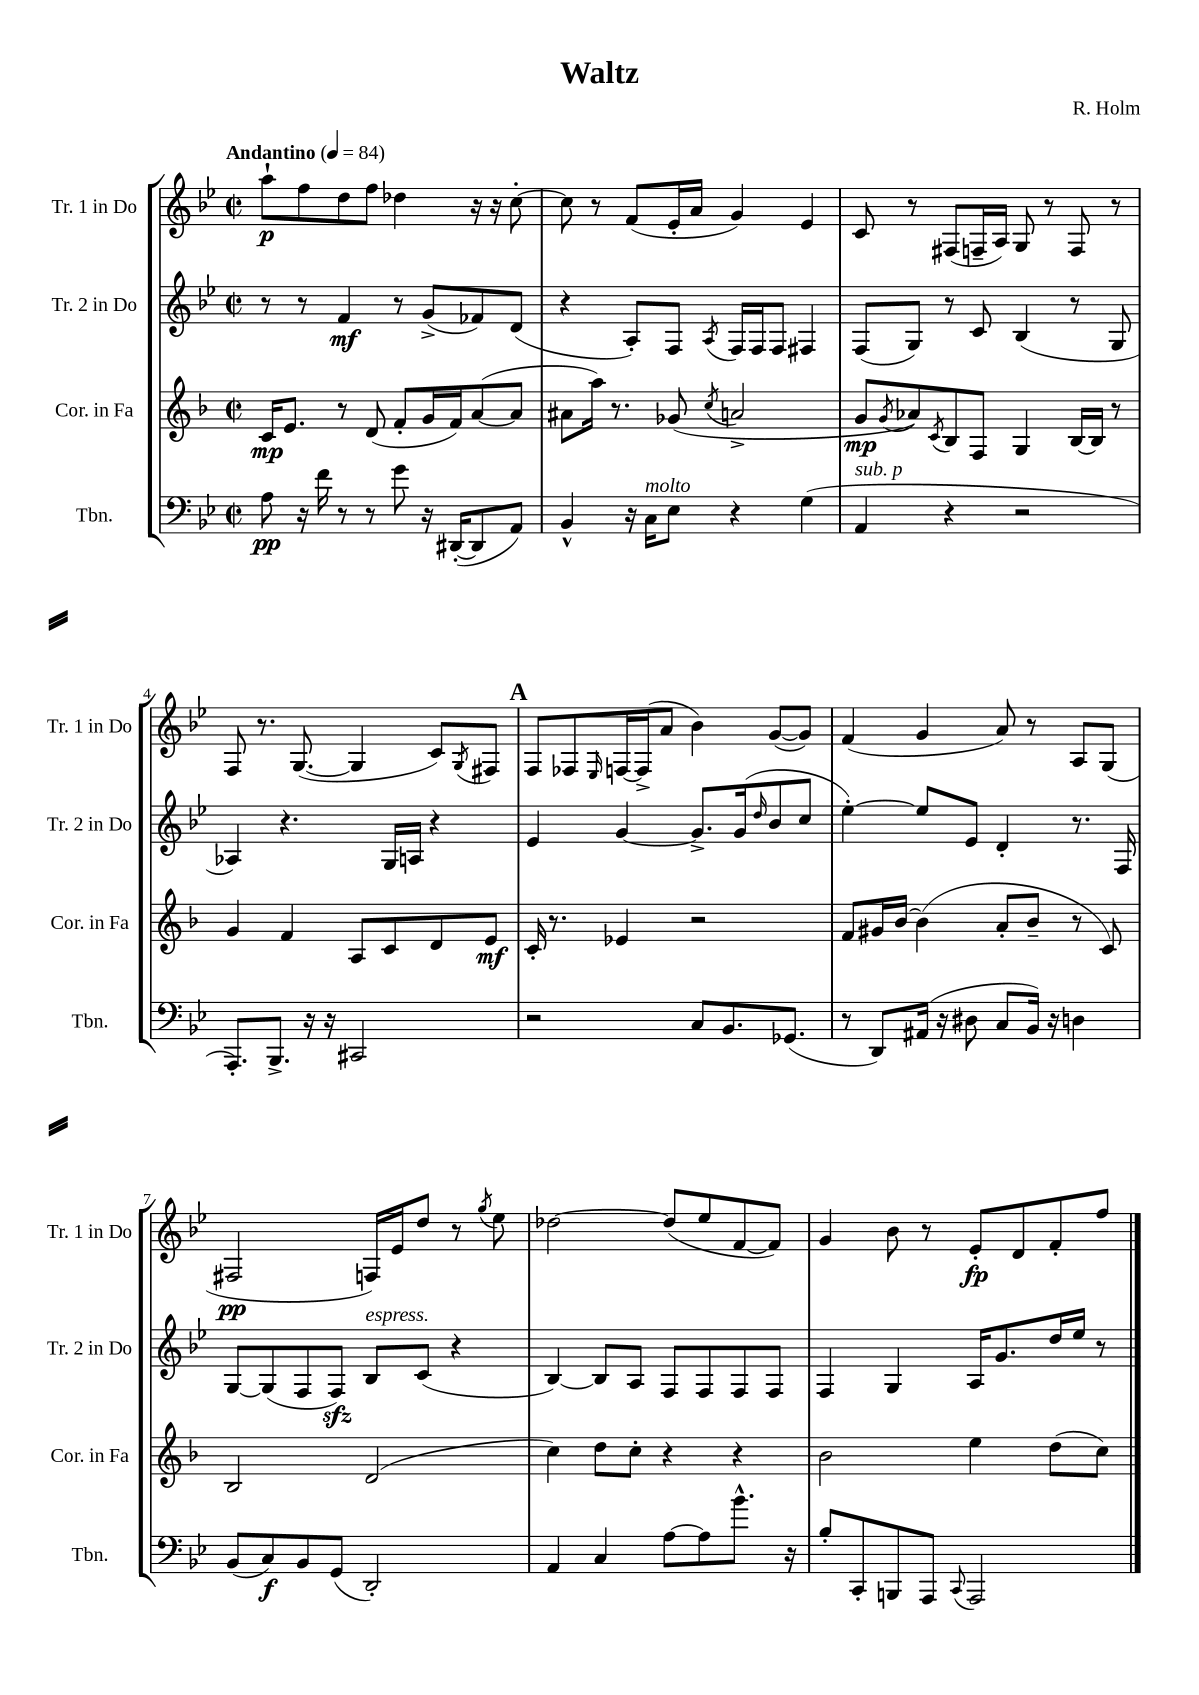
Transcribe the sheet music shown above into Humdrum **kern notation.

**kern	**dynam	**kern	**dynam	**kern	**dynam	**kern	**dynam
*part4	*part4	*part3	*part3	*part2	*part2	*part1	*part1
*staff4	*staff4	*staff3	*staff3	*staff2	*staff2	*staff1	*staff1
*I"Tbn.	*	*I"Cor. in Fa	*	*I"Tr. 2 in Do	*	*I"Tr. 1 in Do	*
*I'Tbn.	*	*I'Cor. in Fa	*	*I'Tr. 2 in Do	*	*I'Tr. 1 in Do	*
*clefF4	*	*clefG2	*	*clefG2	*	*clefG2	*
*k[b-e-]	*	*k[b-]	*	*k[b-e-]	*	*k[b-e-]	*
*M2/2	*	*M2/2	*	*M2/2	*	*M2/2	*
*met(c|)	*	*met(c|)	*	*met(c|)	*	*met(c|)	*
*MM84	*	*MM84	*	*MM84	*	*MM84	*
=1	=1	=1	=1	=1	=1	=1	=1
!	!	!	!	!	!	!LO:TX:a:B:t=Andantino	!
8A\	pp	16c/KL	mp	8r	.	8aa`\L	p
.	.	8.e/J	.	.	.	.	.
16r	.	.	.	8r	.	8ff\	.
16f\	.	.	.	.	.	.	.
8r	.	8r	.	4f/	mf	8dd\	.
8r	.	(8d/	.	.	.	8ff\J	.
8g\	.	8f'/L	.	8r	.	4dd-X\	.
16r	.	16g/L	.	(8g^/L	.	.	.
([16DD#X'/KL	.	16f/J)	.	.	.	.	.
8DD#/]	.	([8a/	.	8f-X/)	.	16r	.
.	.	.	.	.	.	16r	.
8AA/J)	.	8a/J]	.	(8d/J	.	[8cc'\	.
=2	=2	=2	=2	=2	=2	=2	=2
4BB-^^/	.	8a#X\L	.	4r	.	8cc\]	.
.	.	16aa\Jk)	.	.	.	8r	.
.	.	8.r	.	.	.	.	.
16r	.	.	.	8A'/L)	.	(8f/L	.
!LO:TX:a:i:t=molto	!	!	!	!	!	!	!
16C\KL	.	.	.	.	.	.	.
8E-\J	.	(8g-X/	.	8F/J	.	16e-'/L	.
.	.	.	.	.	.	16a/JJ	.
.	.	8qcc/	.	8qA/	.	.	.
4r	.	2an^/	.	16F/LL	.	4g/)	.
.	.	.	.	16F/J	.	.	.
.	.	.	.	8F/J	.	.	.
(4G\	.	.	.	4F#X/	.	4e-/	.
=3	=3	=3	=3	=3	=3	=3	=3
!LO:TX:a:i:t=sub. p	!	!	!	!	!	!	!
4AA/	.	8g/L	mp	(8F/L	.	8c/	.
.	.	8qg/	.	.	.	.	.
.	.	8a-X/)	.	8G/J)	.	8r	.
.	.	8qc/	.	.	.	.	.
4r	.	8B-/	.	8r	.	(8F#X/L	.
.	.	8F/J	.	8c/	.	16Fn~/L	.
.	.	.	.	.	.	16A/JJ)	.
2r	.	4G/	.	(4B-/	.	8G/	.
.	.	.	.	.	.	8r	.
.	.	[16B-/LL	.	8r	.	8F/	.
.	.	16B-/JJ]	.	.	.	.	.
.	.	8r	.	8G/	.	8r	.
!!LO:LB:g=z
=4	=4	=4	=4	=4	=4	=4	=4
8.AAA'/L)	.	4g/	.	4A-X/)	.	8F/	.
.	.	.	.	.	.	8.r	.
8.BBB-^/J	.	.	.	.	.	.	.
.	.	4f/	.	4.r	.	.	.
.	.	.	.	.	.	([8.G/	.
16r	.	.	.	.	.	.	.
16r	.	.	.	.	.	.	.
2CC#X/	.	8A/L	.	.	.	4G/]	.
.	.	8c/	.	16G/LL	.	.	.
.	.	.	.	16An/JJ	.	.	.
.	.	8d/	.	4r	.	8c/L)	.
.	.	.	.	.	.	8qG/	.
.	.	8e/J	mf	.	.	8F#X/J	.
!!LO:REH:place=s1:t=A
=5	=5	=5	=5	=5	=5	=5	=5
2r	.	16c'/	.	4e-/	.	8F/L	.
.	.	8.r	.	.	.	.	.
.	.	.	.	.	.	8F-X/	.
.	.	.	.	.	.	16qqE-/	.
.	.	4e-X/	.	[4g/	.	[16Fn/L	.
.	.	.	.	.	.	(16F^/J]	.
.	.	.	.	.	.	8a/J	.
8C/L	.	2r	.	8.g^/L]	.	4b-\)	.
8.BB-/	.	.	.	.	.	.	.
.	.	.	.	(16g/k	.	.	.
.	.	.	.	16qqdd/	.	.	.
.	.	.	.	8b-/	.	([8g/L	.
(8.GG-X/J	.	.	.	.	.	.	.
.	.	.	.	8cc/J	.	8g/J])	.
=6	=6	=6	=6	=6	=6	=6	=6
8r	.	8f/L	.	[4ee-'\)	.	(4f/	.
8DD/L)	.	16g#X/L	.	.	.	.	.
.	.	[16b-/JJ	.	.	.	.	.
(16AA#X/Jk	.	(4b-\]	.	8ee-/L]	.	4g/	.
16r	.	.	.	.	.	.	.
8D#X\	.	.	.	8e-/J	.	.	.
8C/L	.	8a'/L	.	4d'/	.	8a/)	.
16BB-/Jk)	.	8b-~/J	.	.	.	8r	.
16r	.	.	.	.	.	.	.
4Dn\	.	8r	.	8.r	.	8A/L	.
.	.	8c/)	.	.	.	(8G/J	.
.	.	.	.	16F/	.	.	.
!!LO:LB:g=z
=7	=7	=7	=7	=7	=7	=7	=7
(8BB-/L	.	2B-/	.	[8G/L	.	2F#X/	pp
8C/)	f	.	.	(8G/]	.	.	.
8BB-/	.	.	.	8F/	.	.	.
(8GG/J	.	.	.	8Fzz/J)	.	.	.
!	!	!	!	!LO:TX:a:i:t=espress.	!	!	!
2DD'/)	.	(2d/	.	8B-/L	.	16Fn/LL)	.
.	.	.	.	.	.	16e-/J	.
.	.	.	.	(8c/J	.	8dd/J	.
.	.	.	.	4r	.	8r	.
.	.	.	.	.	.	8qgg/	.
.	.	.	.	.	.	8ee-\	.
=8	=8	=8	=8	=8	=8	=8	=8
4AA/	.	4cc\)	.	[4B-/)	.	[2dd-X\	.
4C/	.	8dd\L	.	8B-/L]	.	.	.
.	.	8cc'\J	.	8A/J	.	.	.
[8A\L	.	4r	.	8F/L	.	(8dd-/L]	.
8A\]	.	.	.	8F/	.	8ee-/	.
8.b-^^\J	.	4r	.	8F/	.	[8f/	.
.	.	.	.	8F/J	.	8f/J])	.
16r	.	.	.	.	.	.	.
=9	=9	=9	=9	=9	=9	=9	=9
8B-'/L	.	2b-\	.	4F/	.	4g/	.
8CC'/	.	.	.	.	.	.	.
8BBBn/	.	.	.	4G/	.	8b-\	.
8AAA/J	.	.	.	.	.	8r	.
8qqCC/	.	.	.	.	.	.	.
2AAA/	.	4ee\	.	16A/KL	.	8e-'/L	fp
.	.	.	.	8.g/	.	.	.
.	.	.	.	.	.	8d/	.
.	.	(8dd\L	.	16dd/L	.	8f'/	.
.	.	.	.	16ee-/JJ	.	.	.
.	.	8cc\J)	.	8r	.	8ff/J	.
==	==	==	==	==	==	==	==
*-	*-	*-	*-	*-	*-	*-	*-
